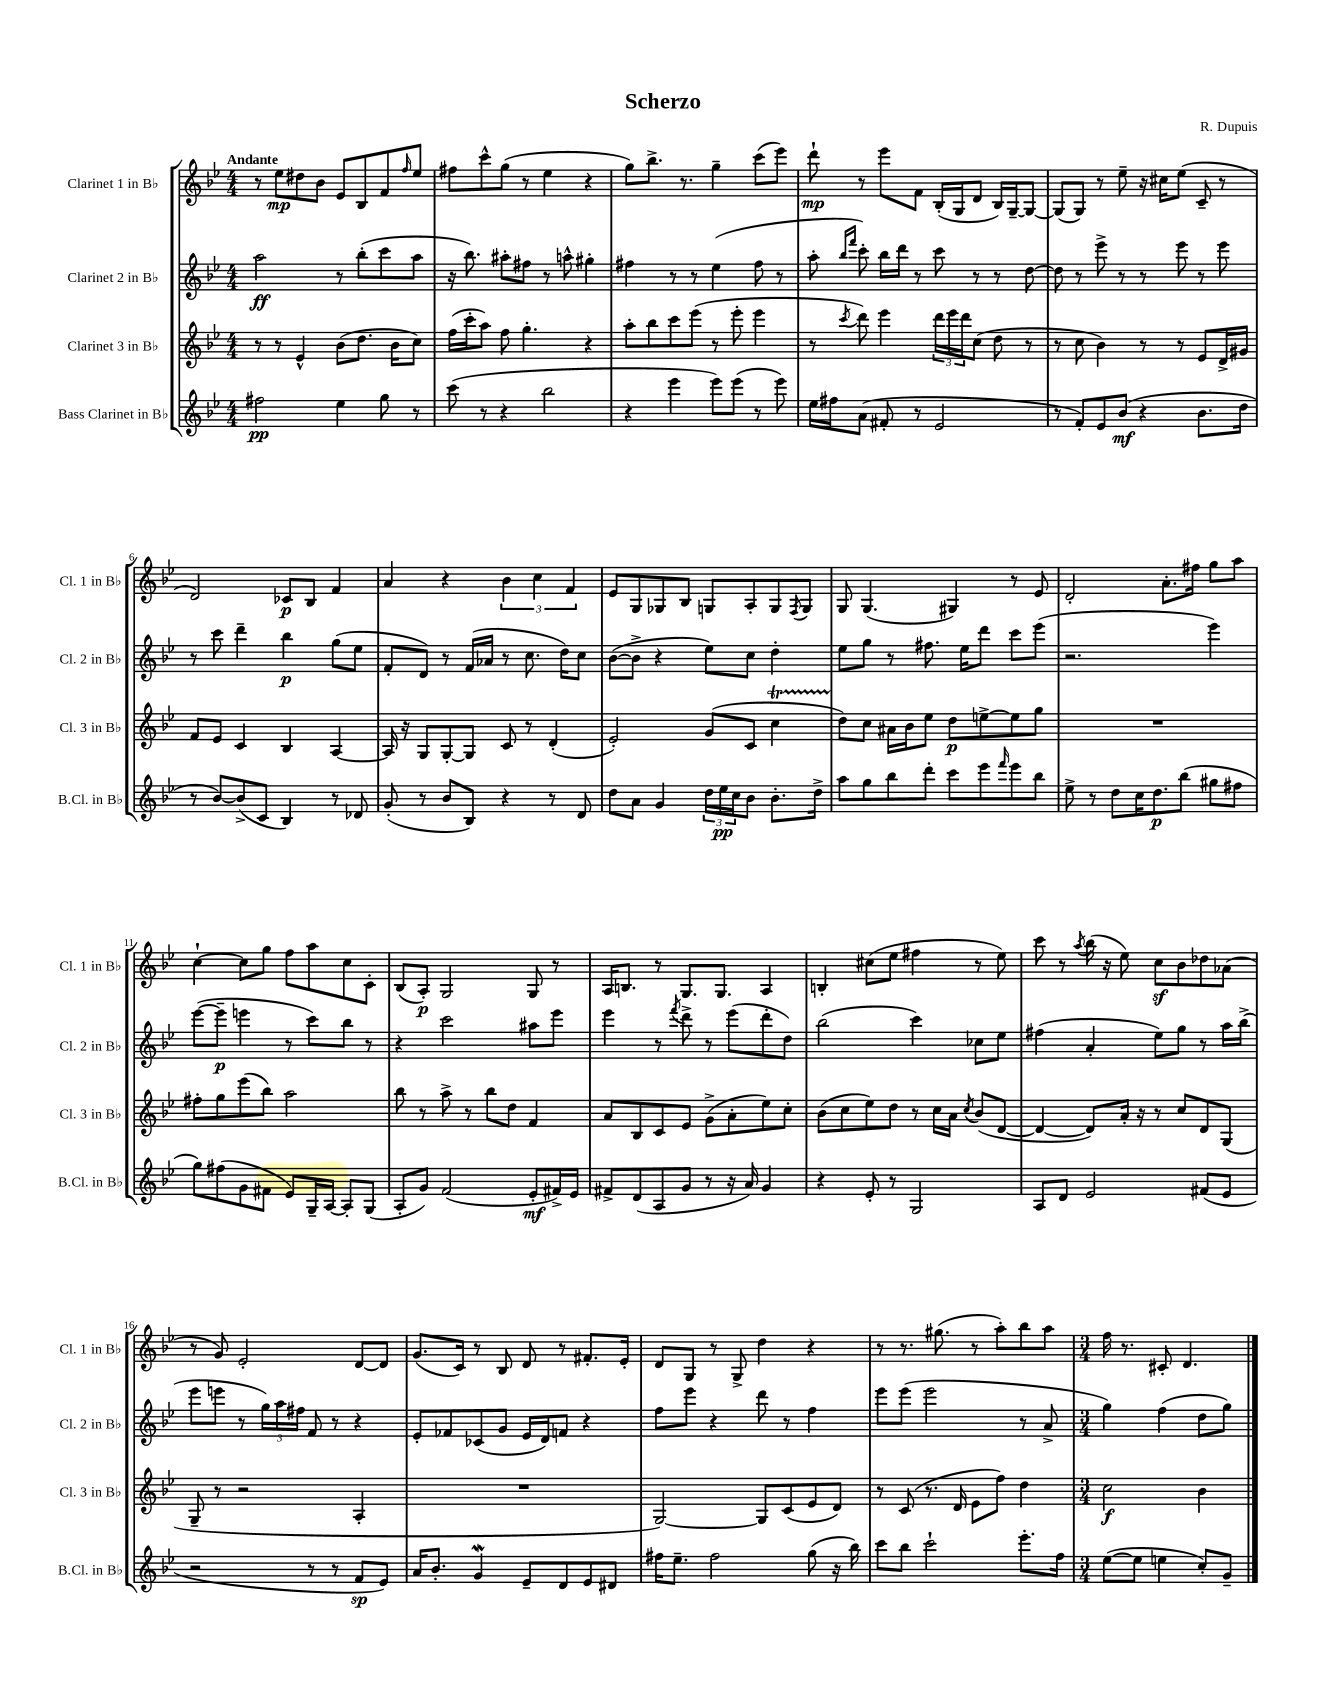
\header { title = "Scherzo" composer = "R. Dupuis" }
<<
\new StaffGroup <<
\new Staff = "s0" \with { instrumentName = "Clarinet 1 in Bb" shortInstrumentName = "Cl. 1 in Bb" } {
    \clef treble \key bes \major \numericTimeSignature \time 4/4 \tempo "Andante"
    r8 ees''8\mp dis''8 bes'8 ees'8 bes8 f'8 \grace { f''16 } ees''8 |
    fis''8 c'''8-^ g''8( r8 ees''4 r4 |
    g''8) bes''8.-> r8. g''4-- c'''8( ees'''8) |
    d'''8-!\mp r8 ees'''8 f'8 bes16-.( g16 d'8 bes16) g16~-- g8~ |
    g8( g8) r8 ees''8-- r16 cis''16 ees''8( c'8-- r8 |
    d'2) ces'8\p bes8 f'4 |
    a'4 r4 \tuplet 3/2 { bes'4 c''4 f'4 } |
    ees'8 g8 ges8 bes8 g8 a8-. g8 \acciaccatura { f8 } g8 |
    g8 g4.( gis4) r8 ees'8 |
    d'2-. a'8.-. fis''16 g''8 a''8 |
    c''4~-! c''8 g''8 f''8 a''8 c''8 c'8-. |
    bes8( a8-.\p) g2 g8 r8 |
    a16 b8. r8 g8. g8. a4 |
    b4-. cis''8( ees''8 fis''4 r8 ees''8) |
    c'''8 r8 \acciaccatura { a''8 } bes''16( r16 ees''8) c''8\sf bes'8 des''8 aes'8( |
    r8 g'8) ees'2-. d'8~ d'8 |
    g'8.( c'16) r8 bes8 d'8 r8 fis'8.-. ees'16-. |
    d'8 g8 r8 g8-> d''4 r4 |
    r8 r8. gis''8.( r8 a''8-.) bes''8 a''8 |
    \numericTimeSignature \time 3/4 f''16 r8. cis'8-. d'4. \bar "|." |
}
\new Staff = "s1" \with { instrumentName = "Clarinet 2 in Bb" shortInstrumentName = "Cl. 2 in Bb" } {
    \clef treble \key bes \major \numericTimeSignature \time 4/4
    a''2\ff r8 bes''8-.( c'''8 a''8 |
    r16 bes''8.) ais''8-. fis''8 r8 a''8-^ gis''4-. |
    fis''4 r8 r8 ees''4( fis''8 r8 |
    a''8-. \grace { bes''16 f'''16 } c'''8-.) bes''16 d'''16 r8 c'''8 r8 r8 d''8~ |
    d''8 r8 ees'''8-> r8 r8 ees'''8 r8 ees'''8 |
    r8 c'''8 d'''4-- bes''4\p g''8( ees''8 |
    f'8-. d'8) r8 f'16( aes'16 r8 c''8. d''16) c''8 |
    bes'8~( bes'8-> r4 ees''8) c''8 d''4-. |
    ees''8 g''8 r8 fis''8. ees''16 d'''8 c'''8 ees'''8( |
    r2. ees'''4) |
    ees'''8~( ees'''8--\p e'''4 r8 c'''8) bes''8 r8 |
    r4 c'''2 ais''8 ees'''8 |
    ees'''4 r8 \acciaccatura { f'''8 } d'''8-> r8 ees'''8( d'''8-. d''8) |
    bes''2( c'''4) ces''8 ees''8 |
    fis''4( a'4-. ees''8) g''8 r8 a''16 bes''16->( |
    ees'''8 e'''8 r8 \tuplet 3/2 { g''16) a''16 fis''16 } f'8 r8 r4 |
    ees'8-. fes'8 ces'8( g'8 ees'16 d'16) f'8 r4 |
    f''8 ees'''8 r4 d'''8 r8 f''4 |
    ees'''8 ees'''8( ees'''2 r8 a'8-> |
    \numericTimeSignature \time 3/4 g''4) f''4( d''8 g''8) \bar "|." |
}
\new Staff = "s2" \with { instrumentName = "Clarinet 3 in Bb" shortInstrumentName = "Cl. 3 in Bb" } {
    \clef treble \key bes \major \numericTimeSignature \time 4/4
    r8 r8 ees'4-^ bes'8( d''8. bes'16 c''8) |
    f''16( c'''16-. a''8) f''8 g''4.-. r4 |
    a''8-. bes''8 c'''8 ees'''8( r8 ees'''8-. ees'''4 |
    r8 \acciaccatura { c'''8 } d'''8) ees'''4 \tuplet 3/2 { d'''16 ees'''16 d'''16 } c''8( d''8 r8 |
    r8 c''8 bes'4) r8 r8 ees'8 d'16-> gis'16 |
    f'8 ees'8 c'4 bes4 a4~ |
    a16 r16 g8 g8~-. g8 c'8 r8 d'4-.( |
    ees'2-.) g'8( c'8 c''4\startTrillSpan |
    d''8\stopTrillSpan) c''8 ais'16 bes'16 ees''8 d''8\p e''8~-> e''8 g''8 |
    R1 |
    fis''8-. g''8 ees'''8( bes''8) a''2 |
    bes''8 r8 a''8-> r8 bes''8 d''8 f'4 |
    a'8 bes8 c'8 ees'8 g'8->( a'8-. ees''8) c''8-. |
    bes'8( c''8 ees''8) d''8 r8 c''16 a'16 \acciaccatura { c''8 } bes'8( d'8~ |
    d'4~ d'8) a'16-. r16 r8 c''8 d'8 g8( |
    g8-- r8 r2 a4-. |
    R1 |
    g2~) g8 c'8( ees'8 d'8) |
    r8 c'8( r8. d'16 ees'8 f''8) d''4 |
    \numericTimeSignature \time 3/4 c''2\f bes'4 \bar "|." |
}
\new Staff = "s3" \with { instrumentName = "Bass Clarinet in Bb" shortInstrumentName = "B.Cl. in Bb" } {
    \clef treble \key bes \major \numericTimeSignature \time 4/4
    fis''2\pp ees''4 g''8 r8 |
    c'''8( r8 r4 bes''2 |
    r4 ees'''4 ees'''8) ees'''8( r8 ees'''8) |
    ees''16 fis''16 a'8( fis'8-. r8 ees'2 |
    r8 f'8-.) ees'8 bes'8\mf( r4 bes'8. d''16 |
    r8 bes'8~) bes'8->( c'8 bes4) r8 des'8 |
    g'8-.( r8 bes'8 bes8) r4 r8 d'8 |
    d''8 a'8 g'4 \tuplet 3/2 { d''16 ees''16\pp c''16 } bes'8 bes'8.-. d''16-> |
    a''8 g''8 bes''8 d'''8-. c'''8 ees'''8 \grace { f'''16 } ees'''8 bes''8 |
    ees''8-> r8 d''8 c''16 d''8.\p bes''8( gis''8 fis''8 |
    g''8) fis''8( g'8 fis'8 ees'8) g16-- a16~ a8-. g8( |
    a8-. g'8) f'2( ees'8-.\mf fis'16->) ees'16 |
    fis'8-> d'8( a8 g'8 r8 r16 a'16) g'4 |
    r4 ees'8-. r8 g2 |
    a8 d'8 ees'2 fis'8( ees'8 |
    r2 r8 r8 f'8\sp ees'8) |
    a'16 bes'8.-. g'4\mordent ees'8-- d'8 ees'8 dis'8 |
    fis''16 ees''8.-- fis''2 g''8( r16 bes''16) |
    c'''8 bes''8 c'''2-! ees'''8.-. f''16 |
    \numericTimeSignature \time 3/4 ees''8~( ees''8 e''4 c''8-.) g'8-- \bar "|." |
}
>>
>>
